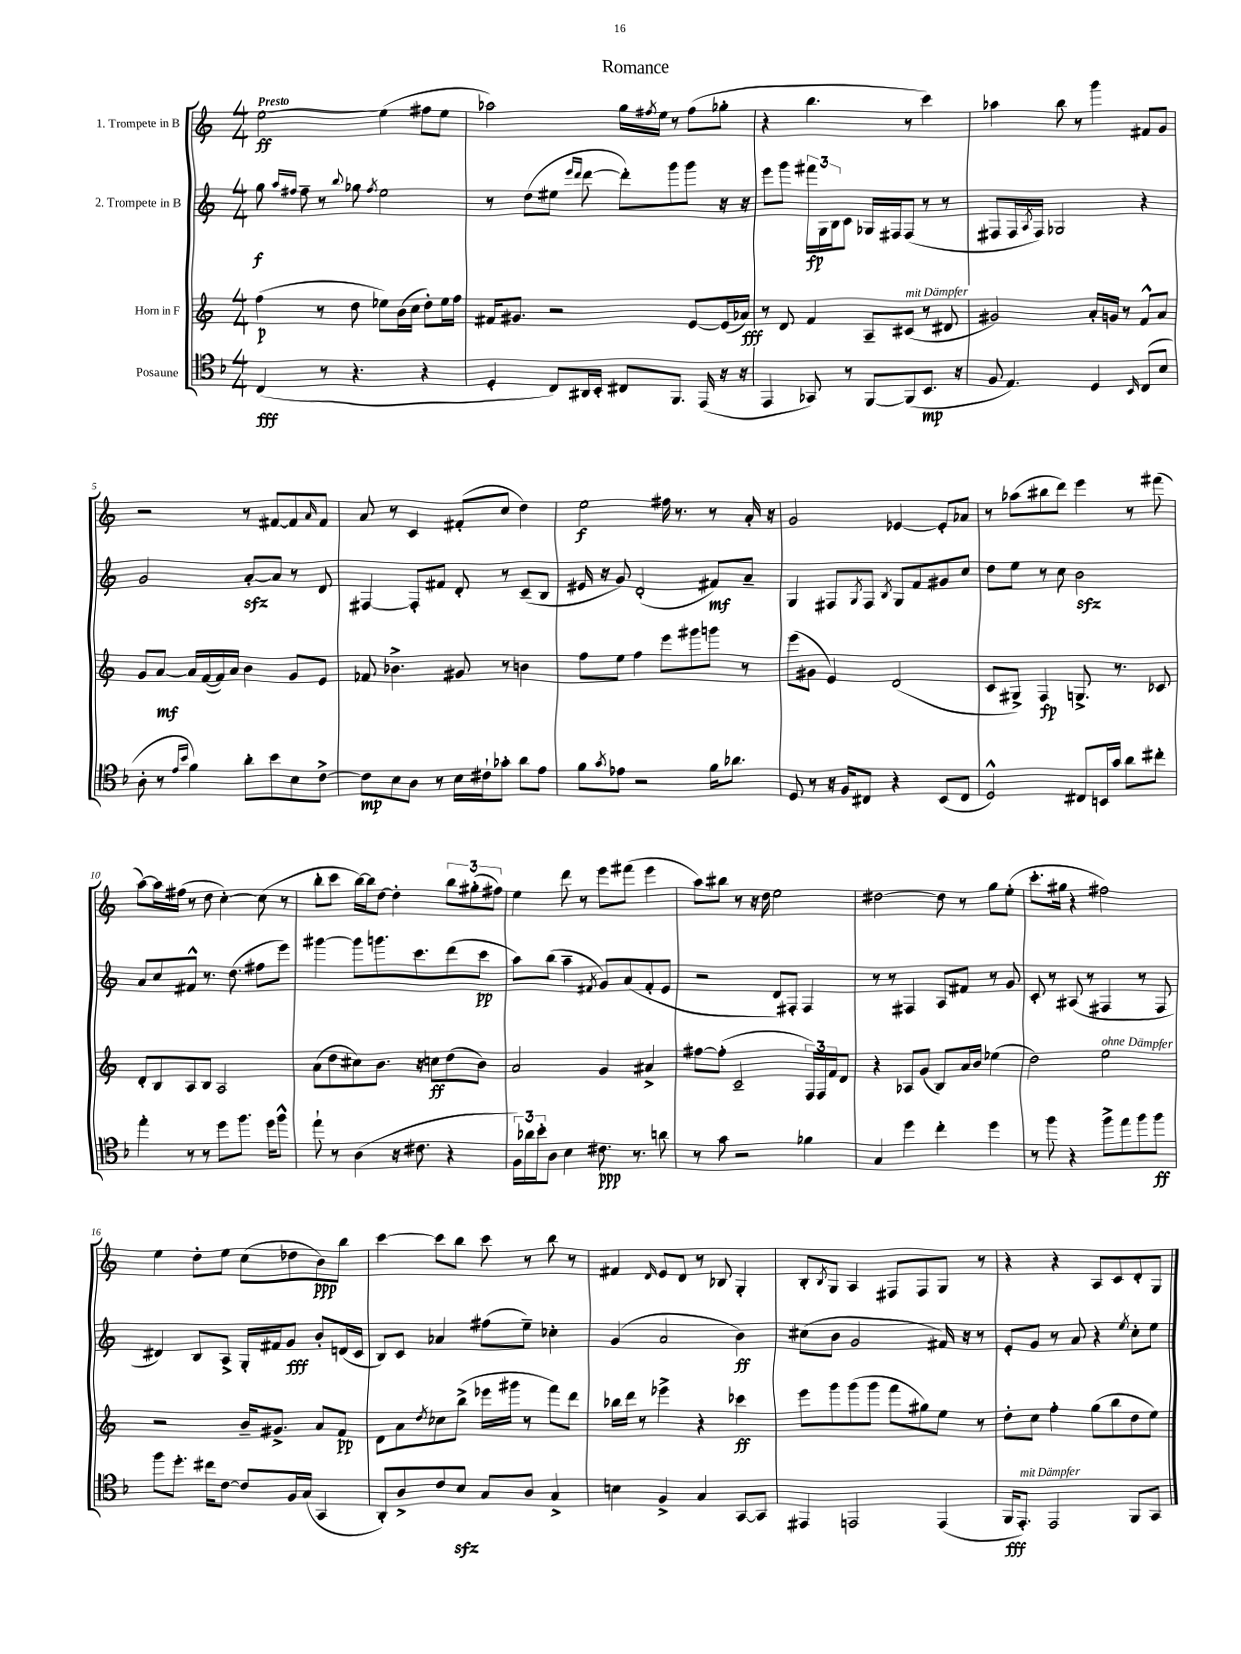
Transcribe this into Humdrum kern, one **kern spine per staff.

**kern	**kern	**kern	**kern
*staff4	*staff3	*staff2	*staff1
*clefC4	*clefG2	*clefG2	*clefG2
*k[b-]	*k[]	*k[]	*k[]
*M4/4	*M4/4	*M4/4	*M4/4
(4C	(4ff	8gg	[2ee
.	.	16qqaa	.
.	.	16qqff#	.
.	.	8ff#~	.
8r	8r	8r	.
.	.	8qqbb	.
4.r	8dd	8gg-	.
.	.	8qff#	.
.	8ee-)	2ee	(4ee]
.	(16b	.	.
.	16cc	.	.
4r	8dd')	.	8ff#
.	16ee-	.	8ee
.	16ff	.	.
=	=	=	=
4D'	16f#	8r	2aa-)
.	8.g#	.	.
.	.	(8dd	.
8C)	2r	8ee#	.
.	.	16qqeee	.
.	.	16qqddd	.
16AA#	.	[8ddd	.
16BB-'	.	.	.
8C#	.	8ddd'])	16gg
.	.	.	8qff#
.	.	.	16ee
8.FF	.	8ggg	8r
.	[8e	8ggg	(8ff#
(16EE	.	.	.
16r	(16e]	16r	8gg-'
16r	16a-)	16r	.
=	=	=	=
4EE	8r	8eee	4r
.	8d	8ggg	.
8GG-)	4f	24fff#	4.bb
.	.	24G	.
.	.	24B	.
8r	.	8c	.
[8FF	8A~	16G-	.
.	.	16F#	.
(8FF]	(8c#	(8F#	8r
8.BB-	8r	8r	4ccc)
.	8d#	8r	.
16r	.	.	.
=	=	=	=
8F	2g#)	8F#	4aa-
4.E)	.	16F#	.
.	.	8qA	.
.	.	16F#)	.
.	.	2G-	8bb
.	.	.	8r
4D	16a'	.	4ggg
.	16g	.	.
.	8r	.	.
16qqBB-	.	.	.
(8C	8f^^	4r	8f#
8B-	8a	.	8g
=	=	=	=
8A'	8g	2g	2r
8r	[8a	.	.
16qqe	.	.	.
16qqb-	.	.	.
4f)	16a]	.	.
.	([16f	.	.
.	16f])	.	.
.	16a	.	.
8a'	4b	[8a'	8r
8b-	.	8a]	[8f#
8B-	8g	8r	8f#]
.	.	.	16qqa
[8c^	8e	8d	8f#
=	=	=	=
8c]	8f-	[4F#	8a
8B-	4.b-^	.	8r
8A	.	8F#']	4c
8r	.	8f#	.
16B-	8g#	8d'	(8f#'
16c#`	.	.	.
8g-'	8r	8r	8cc
8a	4b	(8c~	4dd)
8e	.	8B	.
=	=	=	=
8f	8ff	16e#	2ee
.	.	16r	.
8qg	.	.	.
8e-	8ee	8g)	.
2r	4ff	(2d'	.
.	8eee	.	16ff#
.	.	.	8.r
.	8ggg#	.	.
16f	8ggg	8f#)	8r
8.a-	.	.	.
.	8r	8a~	16a'
.	.	.	16r
=	=	=	=
8D	(8eee	4G	2g
8r	8g#	.	.
16r	4e)	8F#	.
16F	.	.	.
.	.	8qG	.
8C#	.	8F#	.
.	.	8qB	.
4r	(2d	8G	[4e-
.	.	8f	.
(8BB-	.	8g#	8e-']
8C#	.	8cc	8a-
=	=	=	=
2D^^)	8c	8dd	8r
.	8G#^)	8ee	(8aa-
.	4F	8r	8bb#
.	.	8cc	8ddd)
8C#	8.G^	2b	4eee
16BB	.	.	.
16g	8.r	.	.
8a	.	.	8r
8cc#'	8c-	.	(8fff#
=	=	=	=
4ee'	8d'	8a	[8aa)
.	8B	8cc	16aa]
.	.	.	(16ff#
8r	8A	8f#^^	8r
8r	8B	8.r	8dd
8dd	2A	.	[4cc')
.	.	(8.dd	.
8.ff	.	.	.
.	.	8ff#	(8cc]
16dd	.	.	.
8ff^^	.	8eee)	8r
=	=	=	=
8ee`	(8a	[4ggg#	8bb'
8r	8dd	.	8ccc
(4A	8cc#)	8ggg#]	[16bb)
.	.	.	16bb]
.	8.b	8.ggg	[8dd
16r	.	.	4dd']
8.c#	16r	8.ccc	.
.	8cc	.	.
4r	(8dd	(8ddd	12bb
.	.	.	(12gg#'
.	8b)	8ccc	.
.	.	.	12ff#)
=	=	=	=
24F)	2a	8aa)	4ee
24a-	.	.	.
24b-'	.	.	.
8A	.	(8bb	.
4B-	.	4aa~	8ddd
.	.	.	8r
.	.	8qf#	.
8.c#	4g	8g)	8eee
.	.	(8a	(8fff#
8.r	.	.	.
.	4a#^	8f#'	4eee
8a	.	8e	.
=	=	=	=
8r	[8ff#	2r	8aa)
8g	(8ff#']	.	8bb#
2r	2c~	.	8r
.	.	.	16r
.	.	.	16dd
.	.	8d)	2ee
.	.	8F#'	.
4f-	24F)	4F#	.
.	24F	.	.
.	24f	.	.
.	8d	.	.
=	=	=	=
4G	4r	8r	[2dd#
.	.	8r	.
4dd	8A-	4F#	.
.	(8g	.	.
4cc'	8B)	8A	8dd#]
.	16a	8f#	8r
.	16b	.	.
4dd	(4ee-	8r	8gg
.	.	8g	(8ee'
=	=	=	=
8r	2dd)	8c'	8.ccc'
8ff	.	8r	.
.	.	.	16gg#
4r	.	(8A#	4r
.	.	8r	.
8ff^	2ee	4F#	2ff#)
8ee	.	.	.
8ff	.	8r	.
8ff	.	8F#	.
=	=	=	=
8ff	2r	4d#)	4ee
8.dd'	.	.	.
.	.	8B	8dd'
16cc#	.	.	.
[8c	.	8A^	8ee
8c]	16b~	16G'	(8cc
.	8.g#^	16f#	.
16F	.	8g	8dd-
(16G	.	.	.
4GG	8a	8b'	8b)
.	8f	(16d	8bb
.	.	16c	.
=	=	=	=
8AA')	8d	8B)	[4ccc
8A^	8a	8c	.
.	8qdd	.	.
8c	8cc-	4a-	8ccc]
8B-	(8bb^	.	8bb
8G	16eee-	(8ff#	8ccc
.	16ggg#	.	.
8A	8r	8ee~)	8r
4G^	8fff)	4cc-'	8bb
.	8ddd	.	8r
=	=	=	=
4B	16bb-	(4g	4f#
.	16ddd	.	.
.	8r	.	.
.	.	.	16qqd
4F^	4eee-^	2a	8e
.	.	.	8d
4G	4r	.	8r
.	.	.	8B-
[8GG	4ccc-	4b)	4G'
8GG]	.	.	.
=	=	=	=
4EE#	8eee	(8cc#	8B'
.	.	.	8qB
.	8ggg	8b	8G
2EE	(8ggg	2g	4A
.	8ggg	.	.
.	8fff	.	8F#
.	8gg#)	.	8F#
(4EE	8ee	16f#)	8G
.	.	16r	.
.	8r	8r	8r
=	=	=	=
16FF	8dd'	8e'	4r
8.EE')	.	.	.
.	8cc	8g	.
2EE	4ff'	8r	4r
.	.	8a	.
.	(8gg	4r	8A
.	8bb	.	8c
.	.	8qee	.
8FF	8dd	8cc'	8d'
8GG	8ee)	8ee	8G
==	==	==	==
*-	*-	*-	*-
